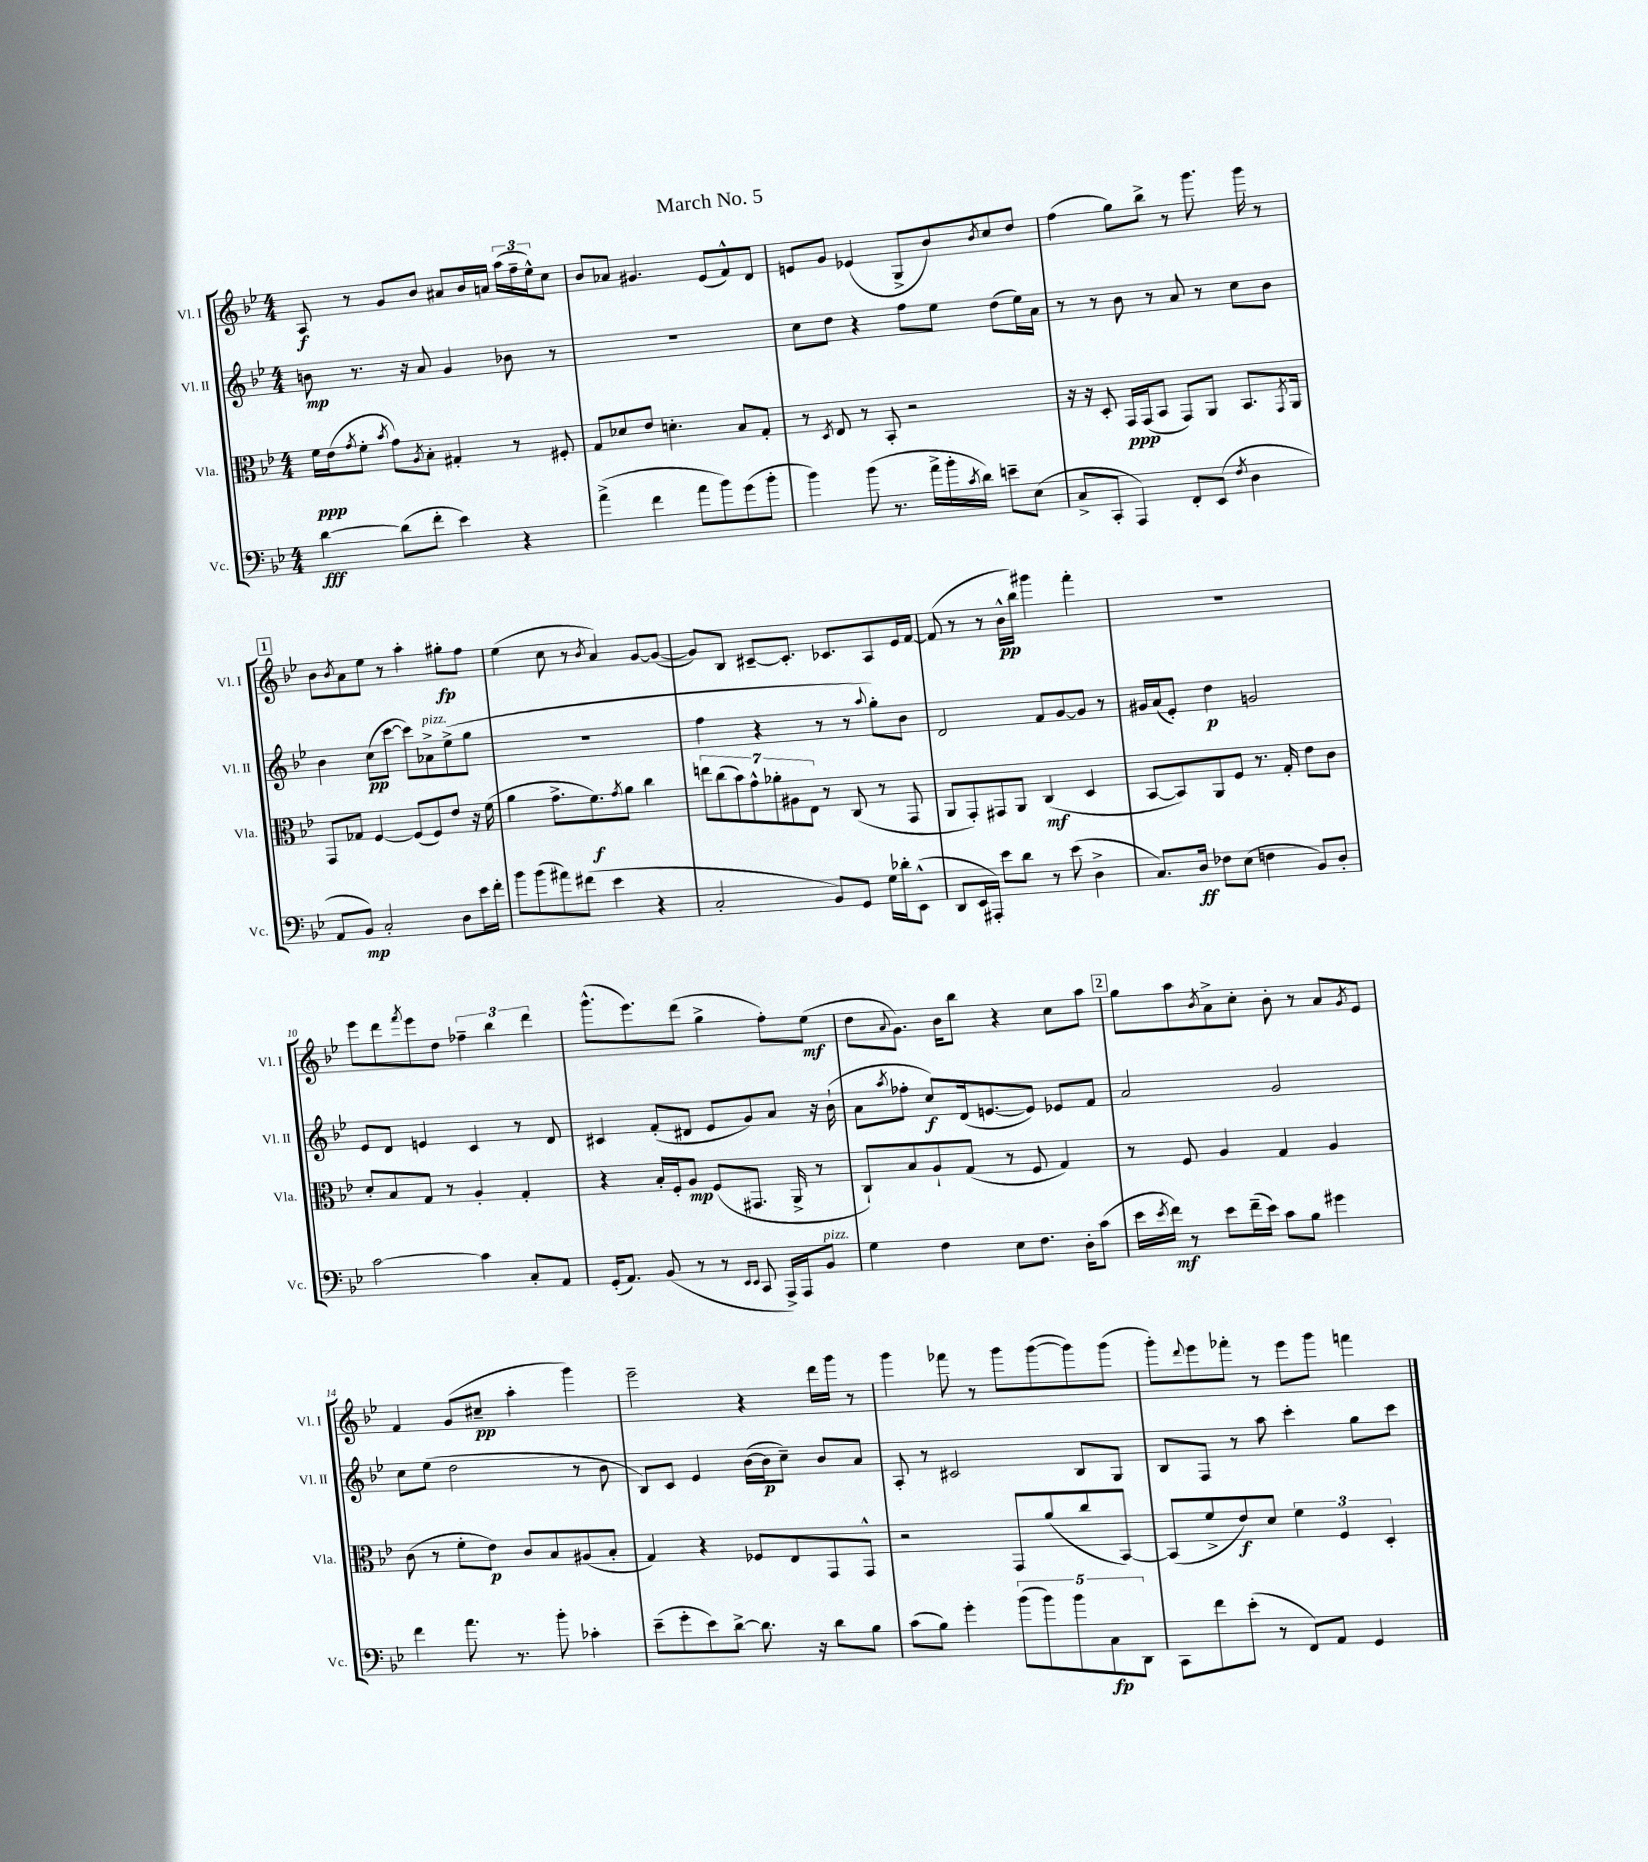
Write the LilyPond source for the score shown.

\header { title = "March No. 5" }
<<
\new StaffGroup <<
\new Staff = "s0" \with { instrumentName = "Vl. I" shortInstrumentName = "Vl. I" } {
    \clef treble \key bes \major \numericTimeSignature \time 4/4
    a8\f r8 g'8 bes'8 ais'8 bes'16 a'16 \tuplet 3/2 { a''16( f''16-- ees''16-^) } c''8 |
    bes'8 aes'8 gis'4. ees'8( f'8-^) d'8 |
    e'8 g'8 ees'4( g8-> bes'8) \acciaccatura { bes'8 } c''8 d''8 |
    f''4( g''8) bes''8-> r8 g'''8. g'''16 r8 |
    \mark \markup { \box "1" } bes'8 \acciaccatura { bes'8 } a'8 ees''8 r8 a''4-. gis''8-.\fp f''8 |
    ees''4( c''8 r8 \acciaccatura { bes'8 } a'4) g'8~ g'8~( |
    g'8) bes8 cis'8~-- cis'8.-. ces'8. a8 ees'16 f'16~ |
    f'8( r8 r8 bes'16-^\pp bes''16) gis'''4 f'''4-. |
    R1 |
    ees'''8 d'''8 \acciaccatura { f'''8 } ees'''8 d''8 \tuplet 3/2 { fes''4-- bes''4 d'''4 } |
    g'''8.-^( ees'''8.) d'''8( g''4-> f''8-.) ees''8\mf( |
    d''8 \appoggiatura { a'8 } g'8.) bes'16 bes''8 r4 c''8 a''8 |
    \mark \markup { \box "2" } g''8 a''8 \acciaccatura { bes'8 } a'8-> c''8-. bes'8-. r8 a'8 \acciaccatura { g'8 } ees'8 |
    f'4 g'8( cis''8--\pp a''4-. g'''4) |
    ees'''2-- r4 d'''16 g'''16 r8 |
    g'''4 fes'''8 r8 g'''8 g'''8~( g'''8) g'''8( |
    g'''8-.) \appoggiatura { d'''8 } ees'''8 fes'''8-. r8 ees'''8 g'''8 f'''4 \bar "|." |
}
\new Staff = "s1" \with { instrumentName = "Vl. II" shortInstrumentName = "Vl. II" } {
    \clef treble \key bes \major \numericTimeSignature \time 4/4
    b'8\mp r8. r16 a'8 g'4 bes'8 r8 |
    R1 |
    c''8 d''8 r4 f''8 ees''8 d''8( ees''16) a'16 |
    r8 r8 bes'8 r8 a'8 r8 c''8 bes'8 |
    \mark \markup { \box "1" } bes'4 c''8\pp( c'''8~ c'''8) aes'8->^\markup { \italic "pizz." } ees''8->( g''8 |
    R1 |
    f''4 r4 r8 r8 \appoggiatura { a''8 } g''8-.) bes'8 |
    d'2 f'8 g'8~ g'8 r8 |
    gis'16 a'16( ees'8-.) d''4\p g'2 |
    ees'8 d'8 e'4 c'4 r8 d'8 |
    cis'4 f'8-.( dis'8 ees'8 g'8) a'8 r16 bes'16-!( |
    a'8 \acciaccatura { a''8 } fes''8-. c''8\f) d'16( e'8.~ e'8) ees'8 f'8 |
    \mark \markup { \box "2" } a'2 g'2 |
    c''8 ees''8( d''2 r8 bes'8 |
    bes8) c'8 ees'4 bes'16~( bes'16\p c''8--) bes'8 a'8 |
    a8-. r8 cis'2 bes8 g8 |
    bes8 f8 r8 a''8 c'''4-. g''8 c'''8 \bar "|." |
}
\new Staff = "s2" \with { instrumentName = "Vla." shortInstrumentName = "Vla." } {
    \clef alto \key bes \major \numericTimeSignature \time 4/4
    f'16\ppp ees'16( \acciaccatura { g'8 } f'8-. \acciaccatura { bes'8 } g'8) \acciaccatura { a8 } bes8-. gis4-. r8 fis8-. |
    g8 des'8 ees'8 d'4.-. bes8 g8-. |
    r8 \acciaccatura { d8 } ees8 r8 bes,8-. r2 |
    r16 r16 d8-. g,16\ppp g,16( bes,8 g,8) a,8 bes,8. \acciaccatura { g,8 } a,16 |
    \mark \markup { \box "1" } g,8 ges8 f4~ f8( f8) ees'8 r16 f'16( |
    a'4 g'8.-> f'8.\f) \acciaccatura { g'8 } a'8 c''4 |
    \tuplet 7/4 { e''8 c''8( bes'8) g'8-^ aes'8-. ais8 ees8 } r8 c8( r8 g,8 |
    a,8 g,8-.) gis,8 a,8 c4\mf( d4 |
    bes,8~ bes,8) a,8 f8 r8. g16-. ees'8 c'8 |
    d'8-. bes8 g8 r8 a4-. g4-. |
    r4 bes16-. f16-. a8\mp f8( gis,8. a,16-> r8 |
    c8-!) bes8 a8-! g8( r8 f8 g4) |
    \mark \markup { \box "2" } r8 f8 a4 g4 a4 |
    c'8( r8 f'8-. ees'8\p) c'8 bes8 ais8( bes8-. |
    g4) r4 fes8 ees8 g,8 g,8-^ |
    r2 g,8 a'8( c''8 bes,8~) |
    bes,8( f'8-> ees'8\f) d'8 \tuplet 3/2 { f'4 f4 d4-. } \bar "|." |
}
\new Staff = "s3" \with { instrumentName = "Vc." shortInstrumentName = "Vc." } {
    \clef bass \key bes \major \numericTimeSignature \time 4/4
    d'4~\fff d'8( f'8-. ees'4) r4 |
    a'4->( f'4 a'8 bes'8) g'8( bes'8-. |
    bes'4) bes'8( r8. a'16-> bes'16-. \acciaccatura { c'8 } d'16) e'8-- ees8( |
    c8-> c,8-. a,,4) f,8-. ees,8( \acciaccatura { f8 } d4 |
    \mark \markup { \box "1" } a,8 bes,8\mp) c2-. d8 ees'16 f'16-. |
    bes'8 bes'8( ais'8) fis'8( ees'4 r4 |
    c2-. bes,8) g,8 g16 des'16-. ees,8-^( |
    d,8 ees,16 ais,,16-.) ees'8 d'8 r8 ees'8( d4-> |
    c8.) d16\ff fes8 ees8( f4 bes,8) d8-. |
    c'2~ c'4 c8-. a,8 |
    g,16-.( a,8.) bes,8( r8 r8 \grace { ees,16 ees,16 } c,8 a,,16->) a,,16 bes,8^\markup { \italic "pizz." } |
    g4 f4 ees8 f8. d16-. c'8( |
    \mark \markup { \box "2" } ees'16 \acciaccatura { ees'8 } f'16\mf) r8 ees'8 f'16--( ees'16) c'8 bes8 gis'4 |
    f'4 a'8. r8. bes'8-. ces'4-. |
    ees'8--( g'8-. ees'8) d'8~-> d'8. r16 d'8 bes8 |
    c'8( bes8) g'4-. \tuplet 5/4 { bes'8( bes'8) bes'8 c8\fp d,8 } |
    c,8 f'8 ees'8-.( r8 f,8) a,8 g,4 \bar "|." |
}
>>
>>
